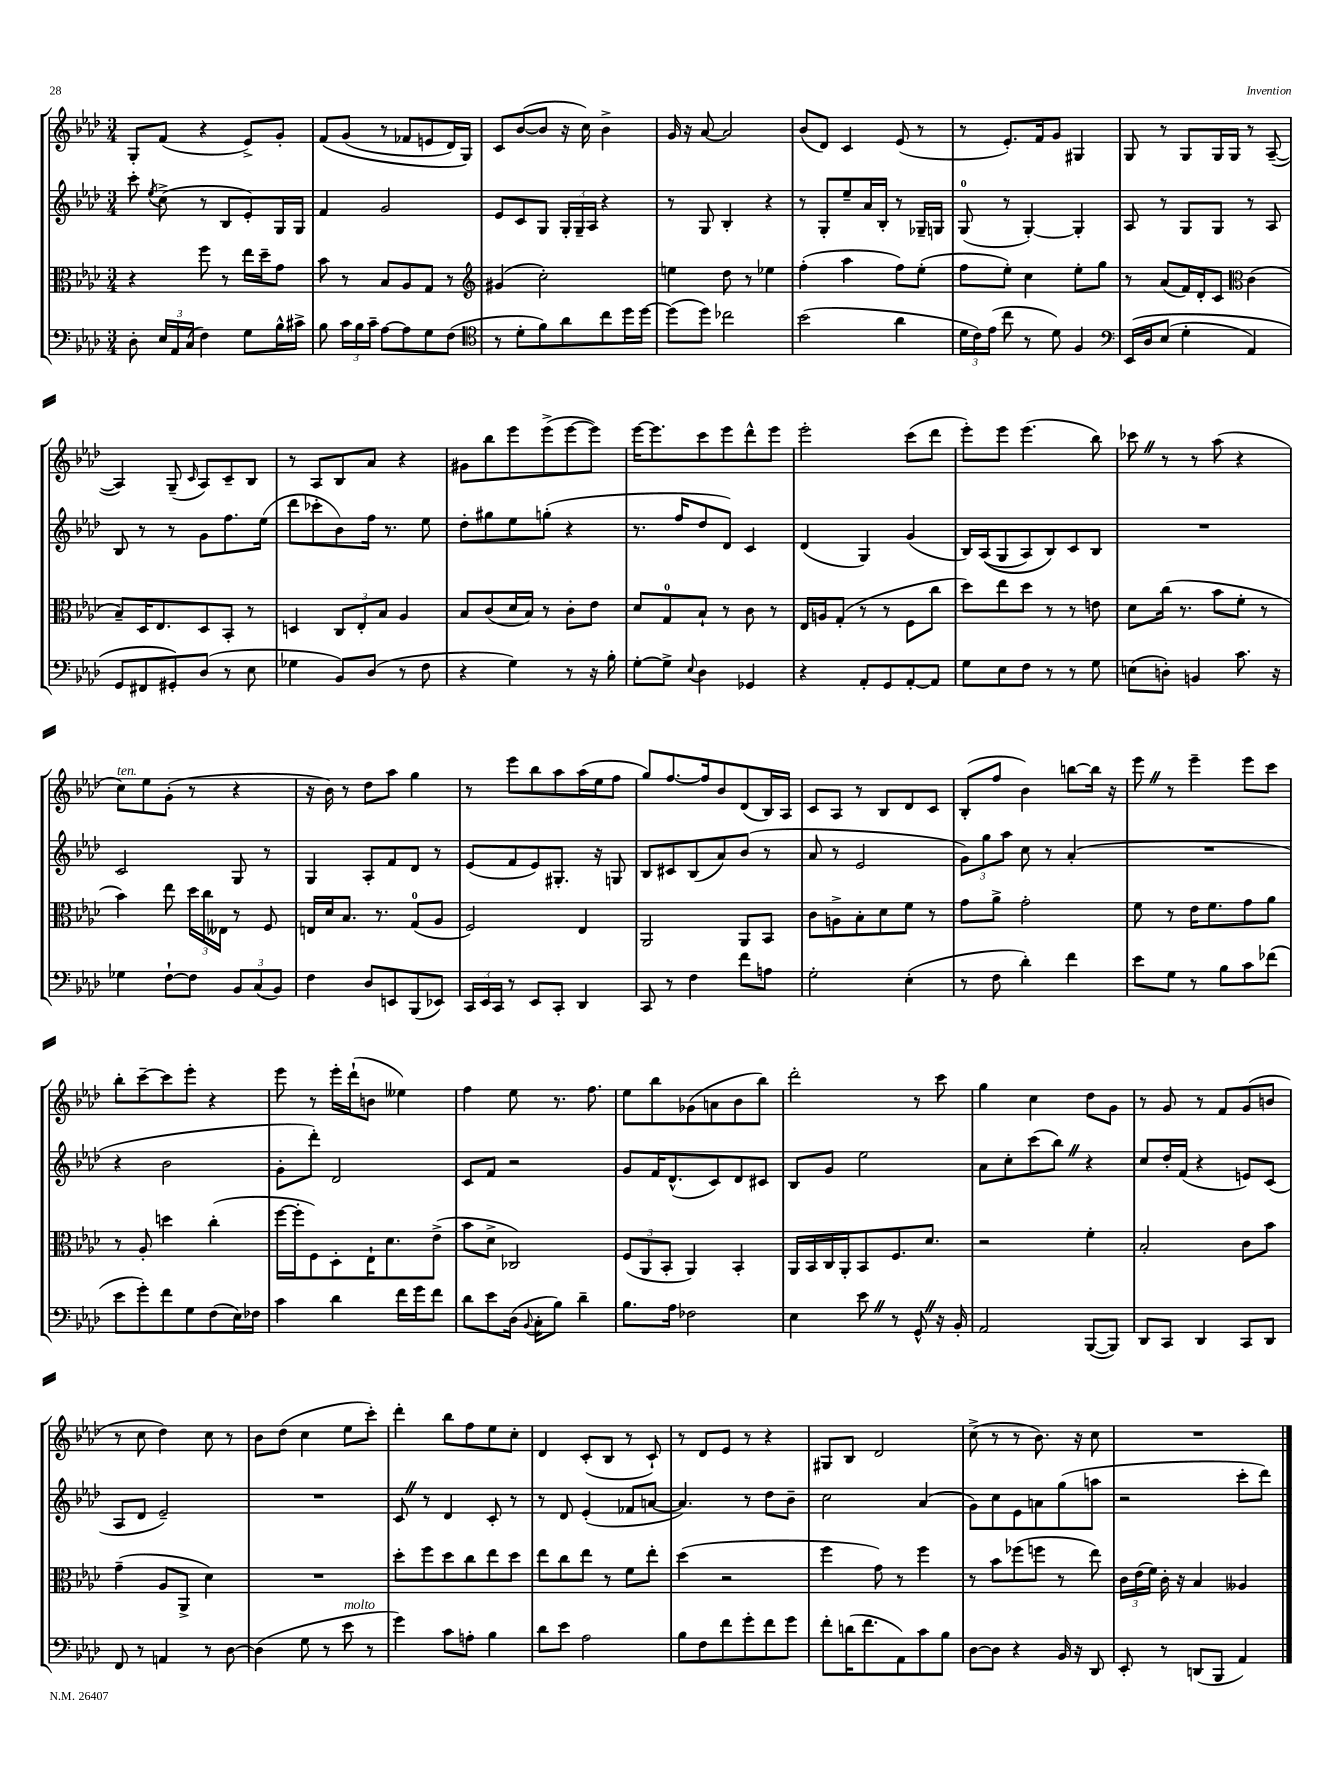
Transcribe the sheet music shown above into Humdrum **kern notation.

**kern	**kern	**kern	**kern
*staff4	*staff3	*staff2	*staff1
*clefF4	*clefC3	*clefG2	*clefG2
*k[b-e-a-d-]	*k[b-e-a-d-]	*k[b-e-a-d-]	*k[b-e-a-d-]
*M3/4	*M3/4	*M3/4	*M3/4
8D-'	4r	8ccc'	8G'
.	.	8qee-	.
24E-	.	(8cc^	(8f
24AA-	.	.	.
(24C	.	.	.
4F)	8ff	8r	4r
.	8r	8B-	.
8G	16ee-	8e-')	8e-^)
.	16dd-~	.	.
16B-^^	8g	16G	8g'
16c#^	.	16G	.
=	=	=	=
8B-	8b-	4f	&(8f
24c	8r	.	(8g
24B-	.	.	.
24c~	.	.	.
[8A-	8B-	2g	8r
8A-]	8A-	.	8f-
8G	8G	.	8e
(8F	8r	.	16d-)
.	.	.	16G&)
=	=	=	=
*clefC4	*clefG2	*	*
8r	(4g#	8e-	8c
8d-'	.	8c	([8b-
8f)	2cc')	8G	8b-]
8a-	.	24G'	16r
.	.	24G~	.
.	.	.	16cc)
.	.	24A-	.
8cc	.	4r	4b-^
16dd-	.	.	.
[16dd-	.	.	.
=	=	=	=
(8dd-]	4ee	8r	16g
.	.	.	16r
8dd-)	.	8G	[8a-
2cc-	8dd-	4B-'	2a-]
.	8r	.	.
.	4ee-	4r	.
=	=	=	=
(2b-	(4ff'	8r	(8b-
.	.	8G'	8d-)
.	4aa-	8ee-~	4c
.	.	16a-	.
.	.	16B-'	.
4a-	8ff)	8r	(8e-
.	(8ee-'	16G-~	8r
.	.	16G	.
=	=	=	=
24d-	8ff	(8G	8r
24c)	.	.	.
(24e-	.	.	.
8cc	8ee-')	8r	8.e-')
8r	4cc	[4G')	.
.	.	.	16f
8d-)	.	.	8g
4F	8ee-'	4G']	4G#
.	8gg	.	.
=	=	=	=
*clefF4	*	*	*
&(16EE-	8r	8A-	8G
16D-	.	.	.
(8E-	(8a-	8r	8r
4G'	16f)	8G	8G
.	16d-'	.	.
.	8c	8G	16G
.	.	.	16G
*	*clefC3	*	*
4AA-)	(4c	8r	8r
.	.	8A-	([8A-~
=	=	=	=
8GG	8B-~)	8B-	4A-])
8FF#	16D-	8r	.
.	8.E-	.	.
8GG#'&)	.	8r	(8G~
.	.	.	16qqc
(8D-	8D-	8g	8A-)
8r	8BB-'	8.ff	8c~
8E-	8r	.	8B-
.	.	(16ee-	.
=	=	=	=
4G-	4D	8ddd-	8r
.	.	8ccc-'	8A-
8BB-)	12C	8b-)	8B-
.	12E-'	.	.
(8D-	.	16ff	8a-
.	12B-	.	.
.	.	8.r	.
8r	4A-	.	4r
8F	.	8ee-	.
=	=	=	=
4r	8B-	8dd-'	8g#
.	(8c	8gg#	8bb-
4G)	16d-	8ee-	8eee-
.	16B-)	.	.
.	8r	(8gg'	(8eee-^
8r	8c'	4r	[8eee-
16r	8e-	.	8eee-])
16B-'	.	.	.
=	=	=	=
[8G'	8d-	8.r	[16eee-
.	.	.	8.eee-]
8G^]	8G	.	.
.	.	16ff	.
8qqE-	.	.	.
4D-	8B-`	8dd-	8ccc
.	8r	8d-)	8eee-
4GG-	8c	4c	8ddd-^^
.	8r	.	8eee-
=	=	=	=
4r	16E-	(4d-	2eee-'
.	16A	.	.
.	(8G'	.	.
8AA-'	8r	4G)	.
8GG	8r	.	.
[8AA-'	8F	(4g	(8ccc
8AA-]	8cc	.	8ddd-
=	=	=	=
8G	8dd-)	16B-)	8eee-')
.	.	&((16A-	.
8E-	8ee-	8G	8eee-
8F	8dd-	8A-)	(4.eee-
8r	8r	8B-&)	.
8r	8r	8c	.
8G	8e	8B-	8bb-)
=	=	=	=
(8E	8d-	2.r	8ccc-
8D')	(16cc	.	8r
.	8.r	.	.
4BB	.	.	8r
.	8b-	.	(8aa-
8.c	8f'	.	4r
.	8r	.	.
16r	.	.	.
=	=	=	=
4G-	4b-)	2c	8cc)
.	.	.	8ee-
[8F`	8ee-	.	(8g'
8F]	24dd-	.	8r
.	24cc	.	.
.	24E--	.	.
12BB-	8r	8G	4r
(12C	.	.	.
.	8F	8r	.
12BB-)	.	.	.
=	=	=	=
4F	16E	4G	16r
.	16d-	.	16b-)
.	8.B-	.	8r
8D-	.	8A-'	8dd-
.	8.r	.	.
8EE	.	8f	8aa-
(8BBB-	(8G	8d-	4gg
8EE-)	8A-	8r	.
=	=	=	=
24CC	2F)	(8e-	8r
24EE-	.	.	.
24CC	.	.	.
8r	.	8f	8eee-
8EE-	.	8e-)	8bb-
8CC'	.	8.G#'	8aa-
4DD-	4E-	.	(16aa-
.	.	16r	16ee-
.	.	8G	8ff
=	=	=	=
8CC	2AA-	8B-	8gg)
8r	.	8c#	[8.ff
4F	.	(8B-	.
.	.	.	16ff]
.	.	8a-)	8b-
8f	8AA-	(8b-	(8d-
8A	8BB-	8r	16B-)
.	.	.	16A-
=	=	=	=
2G'	8c	8a-	8c
.	8A^	8r	8A-
.	8B-'	2e-	8r
.	8d-	.	8B-
(4E-'	8f	.	8d-
.	8r	.	8c
=	=	=	=
8r	8g	12g)	(8B-'
.	.	12gg	.
8F	8a-^	.	8ff
.	.	12aa-	.
4d-')	2g'	8cc	4b-)
.	.	8r	.
4f	.	(4a-'	[8bb
.	.	.	16bb]
.	.	.	16r
=	=	=	=
8e-	8f	2.r	8eee-
8G	8r	.	8r
8r	16e-	.	4eee-~
.	8.f	.	.
8B-	.	.	.
8c	8g	.	8eee-
(8f-	8a-	.	8ccc
=	=	=	=
8e-	8r	4r	8bb-'
8g')	8A-'	.	[8ccc~
8f	4dd	2b-	8ccc]
8G	.	.	8eee-'
(8F	(4cc'	.	4r
16E-)	.	.	.
16F-	.	.	.
=	=	=	=
4c	[16ff	8g'	8eee-
.	16ff']	.	.
.	8F)	8ddd-')	8r
4d-	8D-'	2d-	16eee-'
.	.	.	(16ddd-`
.	16E-`	.	8b
.	8.d-	.	.
16f	.	.	4ee--)
16g	.	.	.
8f	(8e-^	.	.
=	=	=	=
8d-	8b-	8c	4ff
8e-	8d-^	8f	.
(16D-	2C-)	2r	8ee-
8qqBB-	.	.	.
16C'	.	.	.
8B-)	.	.	8.r
4d-~	.	.	.
.	.	.	8.ff
=	=	=	=
8.B-	(12F	8g	8ee-
.	12AA-	.	.
.	.	16f	8bb-
.	12BB-'	.	.
16A-	.	(8.d-^^	.
2F-	4AA-)	.	(8g-
.	.	8c)	8a
.	4BB-'	8d-	8b-
.	.	8c#	8bb-)
=	=	=	=
4E-	16AA-	8B-	2ddd-'
.	16BB-	.	.
.	16C	8g	.
.	16AA-'	.	.
8e-	8BB-	2ee-	.
8r	8.F	.	.
8GG^^	.	.	8r
.	8.d-	.	.
16r	.	.	8ccc
16BB-'	.	.	.
=	=	=	=
2AA-	2r	8a-	4gg
.	.	8cc'	.
.	.	(8ccc	4cc
.	.	8bb-)	.
([8BBB-	4f'	4r	8dd-
8BBB-])	.	.	8g
=	=	=	=
8DD-	2B-'	8cc	8r
8CC	.	16dd-'	8g
.	.	(16f	.
4DD-	.	4r	8r
.	.	.	8f
8CC	8c	8e)	(8g
8DD-	8b-	(8c	8b
=	=	=	=
8FF	(4g~	8A-	8r
8r	.	8d-	8cc
4AA	8A-	2e-~)	4dd-)
.	8AA-^	.	.
8r	4d-)	.	8cc
[8D-	.	.	8r
=	=	=	=
(4D-]	2.r	2.r	8b-
.	.	.	(8dd-
8G	.	.	4cc
8r	.	.	.
8e-	.	.	8ee-
8r	.	.	8ccc')
=	=	=	=
4g)	8dd-'	8c	4ddd-'
.	8ff	8r	.
8c	8dd-	4d-	8bb-
8A'	8cc	.	8ff
4B-	8ee-	8c'	8ee-
.	8dd-	8r	8cc'
=	=	=	=
8d-	8ee-	8r	4d-
8e-	8cc	8d-	.
2A-	8ee-	(4e-'	(8c'
.	8r	.	8B-
.	8f	8f-	8r
.	8ee-'	[8a	8c`)
=	=	=	=
8B-	(4dd-	4.a])	8r
8F	.	.	8d-
8f	2r	.	8e-
8g'	.	8r	8r
8f	.	8dd-	4r
8g	.	8b-~	.
=	=	=	=
8f'	4ff	2cc	8G#
(16d	.	.	8B-
8.f	.	.	.
.	8g)	.	2d-
8AA-)	8r	.	.
8c	4ff	(4a-	.
8B-	.	.	.
=	=	=	=
[8D-	8r	8g)	(8cc^
8D-]	8b-	8cc	8r
4r	(8ff-	8e-	8r
.	8ff	8a	8.b-)
16BB-	8r	(8gg	.
16r	.	.	16r
8DD-	8ee-)	8aa	8cc
=	=	=	=
8EE-'	24c	2r	2.r
.	(24e-	.	.
.	24f)	.	.
8r	16c'	.	.
.	16r	.	.
(8DD	4B-	.	.
8BBB-	.	.	.
4AA-)	4A--	8ccc'	.
.	.	8ddd-)	.
==	==	==	==
*-	*-	*-	*-
